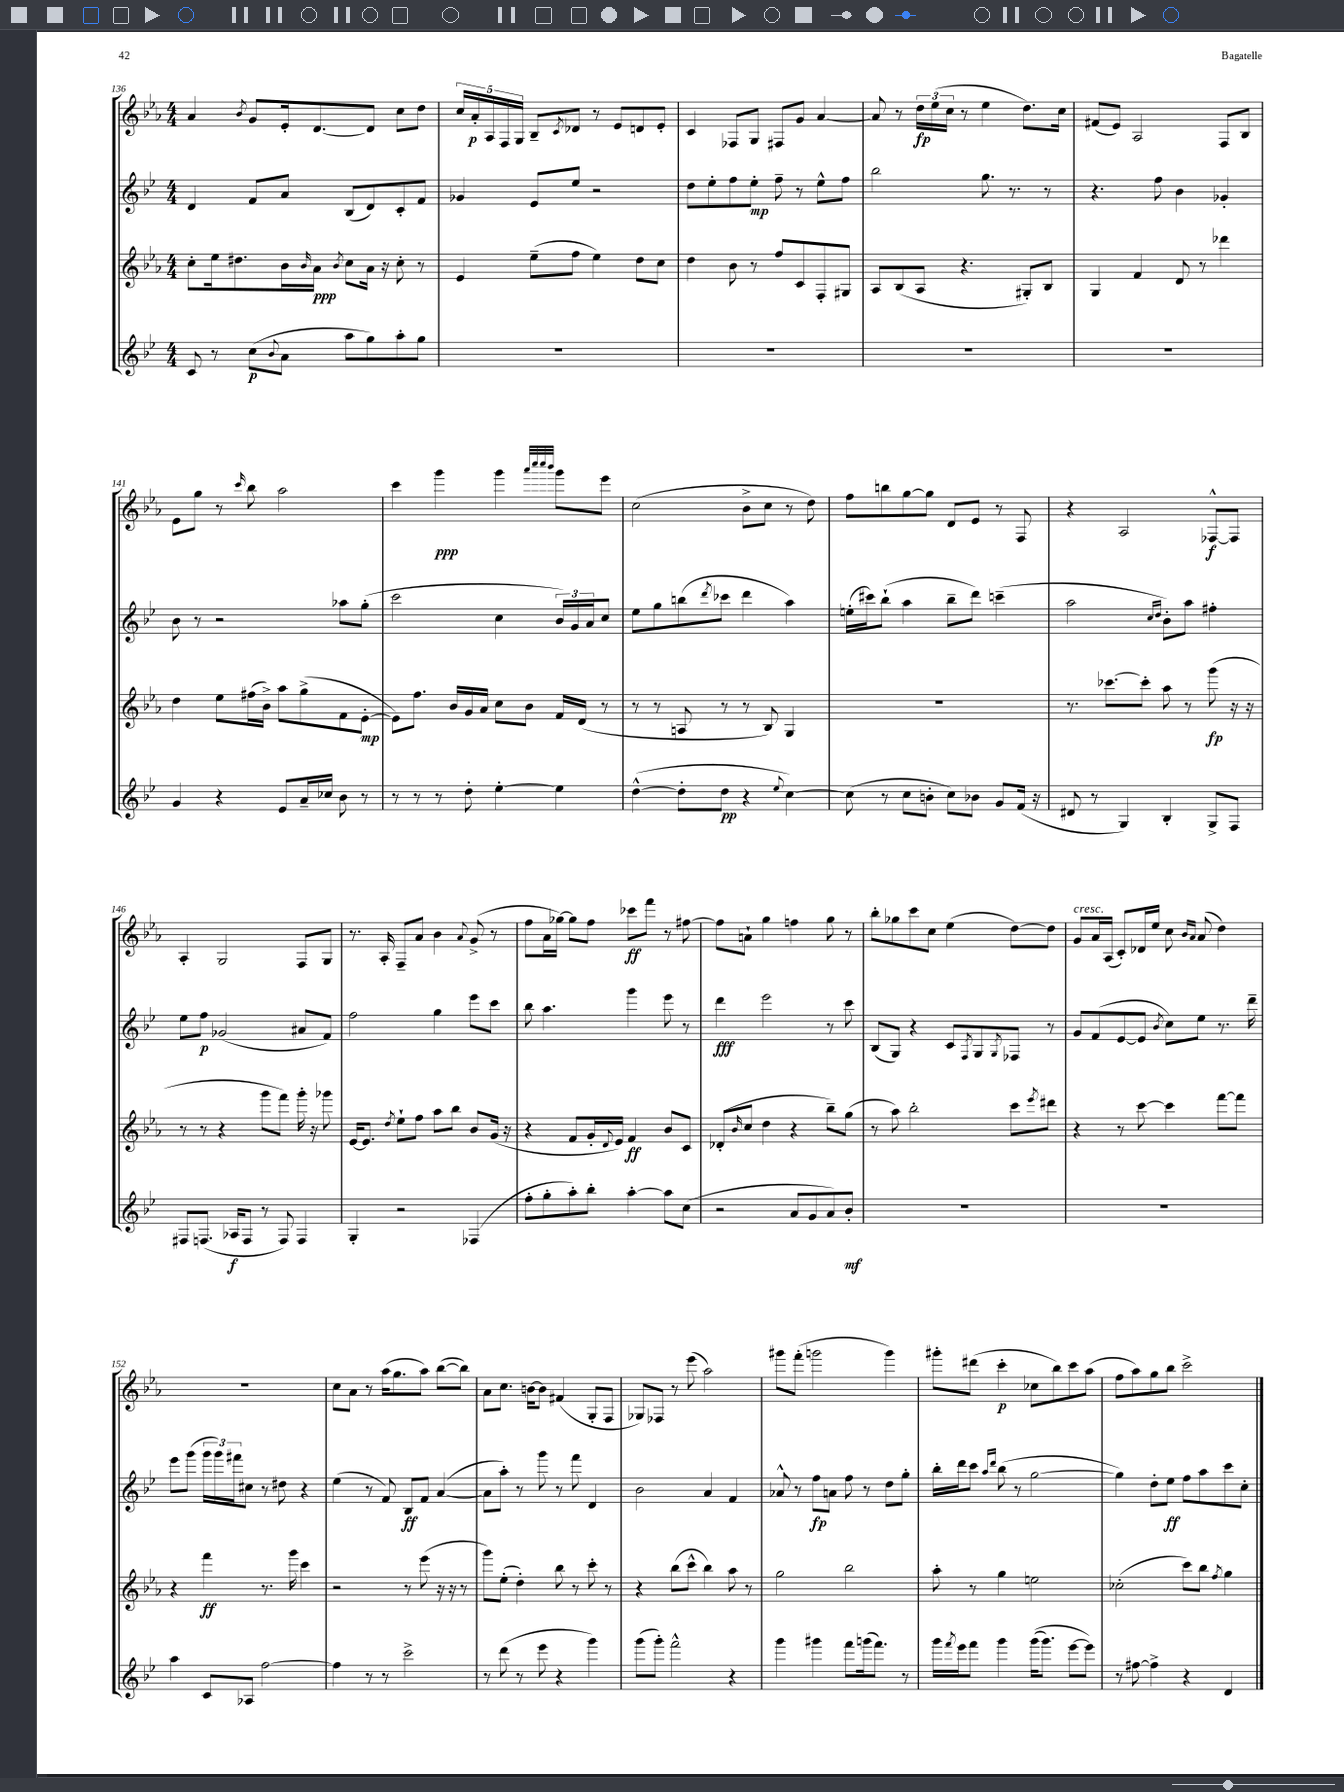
<<
\new StaffGroup <<
\new Staff = "s0" {
    \clef treble \key ees \major \numericTimeSignature \time 4/4
    aes'4 \acciaccatura { bes'8 } g'8 ees'16-. d'8.~ d'8 c''8 d''8 |
    \tuplet 5/4 { c''16 aes'16-.\p aes16 f16 g16 } bes8-- \acciaccatura { c'8 } des'8 r8 ees'8 d'8 ees'8-. |
    c'4 fes8 g8 fis8 g'8 aes'4~ |
    aes'8 r8 \tuplet 3/2 { d''16\fp ees''16( c''16 } r8 ees''4 d''8.) c''16 |
    fis'8( ees'8) aes2 f8 bes8 |
    ees'8 g''8 r8 \grace { c'''16 } bes''8 aes''2 |
    c'''4 g'''4\ppp g'''4 \grace { aes'''32 c''''32 c''''32 bes'''32 } g'''8 ees'''8 |
    c''2( bes'8-> c''8 r8 d''8) |
    f''8 b''8 g''8~ g''8 d'8 ees'8 r8 f8 |
    r4 aes2 fes8~-^\f fes8 |
    aes4-. g2 f8 g8 |
    r8. aes16-. f8-- aes'8 bes'4 \appoggiatura { aes'8 } g'8->( r8 |
    f''8 aes'16 ges''16~) ges''8 f''8 ces'''8\ff f'''8 r8 fis''8~ |
    fis''8 a'8-! g''4 f''4 g''8 r8 |
    bes''8-. ges''8 c'''8 c''8 ees''4( d''8~) d''8 |
    g'8^\markup { \italic "cresc." } aes'16 aes16( c'8-.) des'16 ees''16 c''8 \grace { bes'16 aes'16 } aes'8( d''4) |
    R1 |
    c''8 aes'8 r8 aes''16( g''8. aes''8) bes''8~( bes''8) |
    aes'8 c''8. b'16~ b'8 fis'4( g8-. f8 |
    ges8) fes8 r8 ees'''8( aes''2) |
    gis'''8 f'''8-.( g'''2 g'''4) |
    gis'''8-. dis'''8( c'''4-.\p ces''8 bes''8) c'''8 aes''8( |
    f''8 aes''8) g''8 bes''8 c'''2-> \bar "|." |
}
\new Staff = "s1" {
    \clef treble \key bes \major \numericTimeSignature \time 4/4
    d'4 f'8 a'8 bes8( d'8) c'8-. f'8 |
    ges'4 ees'8 ees''8 r2 |
    d''8 ees''8-. f''8 ees''8-.\mp f''8-- r8 ees''8-^ f''8 |
    bes''2 g''8. r8. r8 |
    r4. f''8 bes'4 ges'4-. |
    bes'8 r8 r2 aes''8 g''8-.( |
    c'''2 c''4 \tuplet 3/2 { bes'16) g'16 a'16 } c''8 |
    ees''8 g''8 b''8( \acciaccatura { d'''8 } ces'''8 d'''4 a''4) |
    e''16-.( cis'''16) bes''8-!( a''4 bes''8-- d'''8) c'''4--( |
    a''2 \grace { c''16 d''16 } bes'8-.) a''8 fis''4-. |
    ees''8 f''8\p ges'2( ais'8 f'8) |
    f''2 g''4 ees'''8 c'''8 |
    bes''8 a''4. g'''4 ees'''8 r8 |
    d'''4\fff ees'''2 r8 c'''8 |
    bes8( g8) r4 c'8 \acciaccatura { f8 } g8 \acciaccatura { g8 } fes8 r8 |
    g'8 f'8( ees'8~ ees'8 \acciaccatura { bes'8 } c''8) ees''8 r8. d'''16-- |
    ees'''8 g'''8( \tuplet 3/2 { g'''16 g'''16) fis'''16 } cis''8 r8 dis''8 r4 |
    ees''4( r8 f'8) bes8\ff f'8 a'4~( |
    a'8 a''8-.) r8 g'''8 r8 f'''8 d'4 |
    bes'2 a'4 f'4 |
    aes'8-^ r8 f''8\fp a'8 f''8 r8 d''8 g''8-. |
    bes''16-. d'''16 c'''8 \grace { a''16 d'''16 } bes''8( r8 g''2~ |
    g''4) d''8-. ees''8\ff f''8 a''8 c'''8 c''8-. \bar "|." |
}
\new Staff = "s2" {
    \clef treble \key ees \major \numericTimeSignature \time 4/4
    c''8-. ees''16 dis''8. bes'16 \grace { bes'16 } aes'16\ppp \acciaccatura { bes'8 } c''8 aes'16 r16 c''8-. r8 |
    ees'4 ees''8--( f''8 ees''4) d''8 c''8 |
    d''4 bes'8 r8 f''8 c'8 f8-. gis8 |
    aes8 bes8( aes8 r4. gis8-.) bes8 |
    g4 f'4 d'8 r8 des'''4 |
    d''4 ees''8 fis''16( bes'16->) aes''8 g''8->( f'8 ees'8~-.\mp |
    ees'8) f''8. bes'16 g'16 aes'16 c''8 bes'8 f'16 d'16( r8 |
    r8 r8 a8 r8 r8 bes8) g4 |
    R1 |
    r8. ces'''8.~ ces'''8-. aes''8 r8 g'''8\fp( r16 r16 |
    r8 r8 r4 g'''8 f'''8) g'''16-. r16 ges'''8 |
    ees'16~ ees'8. \acciaccatura { d''8 } ees''8-! f''8 aes''8 bes''8 bes'8 g'16( r16 |
    r4 f'8 g'16-. \appoggiatura { d'8 } ees'16) f'4\ff bes'8 c'8 |
    des'8-.( \grace { bes'16 } c''8 d''4 r4 bes''8--) g''8( |
    r8 aes''8) bes''2-. c'''8 \acciaccatura { ees'''8 } dis'''8 |
    r4 r8 c'''8~ c'''4 f'''8~ f'''8 |
    r4 f'''4\ff r8. g'''16 c'''4 |
    r2 r8 ees'''8( r16 r16 r8 |
    g'''8) ees''8-.( d''4-.) bes''8 r8 c'''8-. r8 |
    r4 bes''8( c'''8-^ bes''4) aes''8 r8 |
    g''2 bes''2 |
    aes''8-. r8 g''4 e''2 |
    ces''2-.( c'''8) bes''8 \acciaccatura { f''8 } g''4 \bar "|." |
}
\new Staff = "s3" {
    \clef treble \key bes \major \numericTimeSignature \time 4/4
    c'8 r8 c''8\p( \appoggiatura { bes'8 } a'8 a''8 g''8) a''8-. g''8 |
    R1 |
    R1 |
    R1 |
    R1 |
    g'4 r4 ees'8 a'16-- ces''16 bes'8 r8 |
    r8 r8 r8 d''8-. ees''4~-. ees''4 |
    d''4~-^( d''8-. d''8\pp r4 \appoggiatura { ees''8 } c''4~) |
    c''8( r8 c''8 b'8-. c''8) bes'8 g'8 f'16( r16 |
    dis'8 r8 g4) bes4-. g8-> f8 |
    fis8 f8.( aes16\f f8 r8 f8) f4 |
    g4-. r2 fes4( |
    f''8-. g''8-. a''8-.) bes''8-. a''4~-. a''8 c''8( |
    r2 a'8 g'8 a'8) bes'8-.\mf |
    R1 |
    R1 |
    a''4 c'8 aes8 f''2~ |
    f''4 r8 r8 c'''2-> |
    r8 d'''8( r8 ees'''8 r4 g'''4) |
    g'''8( g'''8-.) f'''2-^ r4 |
    g'''4 gis'''4 f'''8 g'''16( f'''8.) r8 |
    g'''16 \acciaccatura { f'''8 } ees'''16 f'''8 g'''4 g'''16(\( g'''8.) ees'''8~ ees'''8\) |
    r8 fis''8~ fis''4-> r4 d'4 \bar "|." |
}
>>
>>
\layout { \context { \Score currentBarNumber = #136 } }
